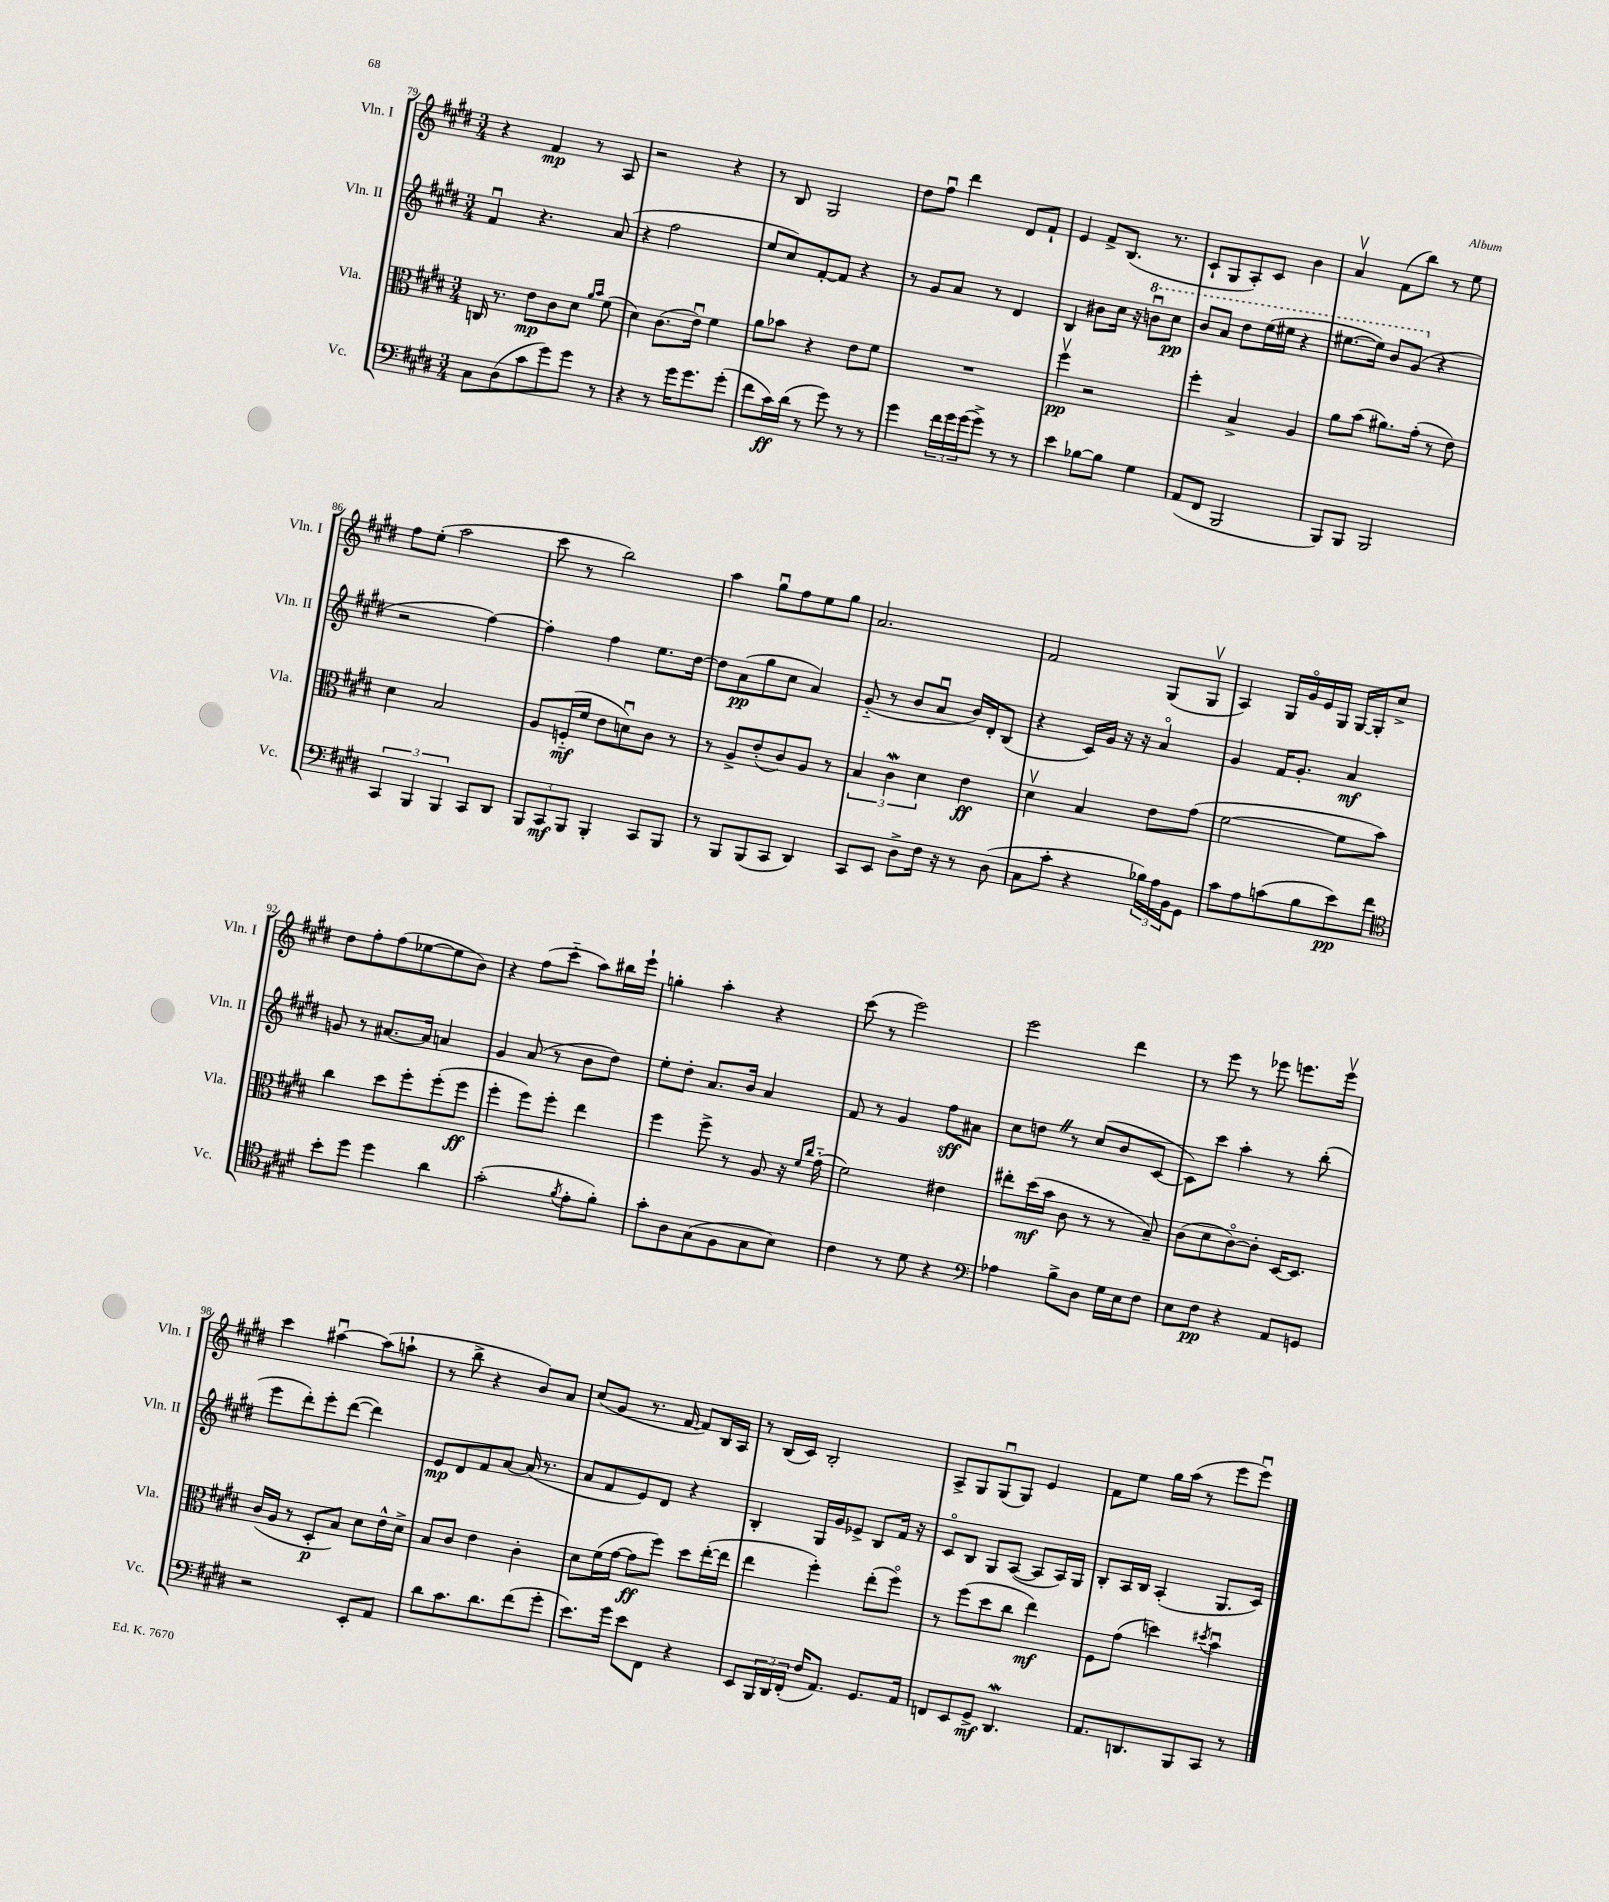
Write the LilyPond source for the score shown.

<<
\new StaffGroup <<
\new Staff = "s0" \with { instrumentName = "Vln. I" shortInstrumentName = "Vln. I" } {
    \clef treble \key e \major \numericTimeSignature \time 3/4
    r4 fis'4\mp r8 a8 |
    r2 r4 |
    r8 b8 gis2 |
    dis''8 fis''8\downbow dis'''4 dis'8 fis'8-! |
    e'4 fis'8-> b8.( r8. |
    cis'8-! gis8 a8-.) cis'8 b'4 |
    a'4\upbow fis'8( b''8) r8 e''8 |
    fis''8 e''8-.( a''2 |
    cis'''8 r8 b''2) |
    a''4 gis''8\downbow fis''8 e''8 gis''8 |
    a'2. |
    fis'2 gis8( gis8\upbow |
    a4) gis16 gis'16\flageolet e'16 gis16 gis16~ gis16-. cis''8-> |
    dis''8 fis''8-. fis''8( ees''8~ ees''8 b'8) |
    r4 fis''8( cis'''8-_ a''8) bis''16 e'''16-! |
    g''4-. a''4-. r4 |
    cis'''8( r8 e'''2) |
    e'''2 dis'''4 |
    r8 e'''8 r8 ees'''8 e'''8. e'''16\upbow |
    cis'''4 ais''4~\downbow ais''8( a''8-! |
    r8 b''8-> r4 b'8) a'8 |
    cis''8( gis'8 r8. fis'16~ fis'8) b16 a16 |
    r8 b16( cis'16) b2-. |
    a8-> gis8 gis8\downbow( gis8) e'4 |
    fis'8 e''8 gis''16 a''16( r8 e'''8 e'''8\downbow) \bar "|." |
}
\new Staff = "s1" \with { instrumentName = "Vln. II" shortInstrumentName = "Vln. II" } {
    \clef treble \key e \major \numericTimeSignature \time 3/4
    fis'4\downbow r4. a'8( |
    r4 fis''2 |
    e''8 cis''8) fis'8~-. fis'8 r4 |
    r8 gis'8 a'8 r8 dis'4 |
    b4 bis'8 cis''16 r16 \ottava #1 b''!8\downbow cis'''8\pp |
    b''8 a''8 dis'''8 e'''16( eis'''16 r4 |
    eis'''8.~ eis'''16) b''8 gis''8( \ottava #0 r4 |
    r2 fis''4~) |
    fis''4-. fis''4 e''8. dis''16~ |
    dis''8 a'8\pp( gis''8 cis''8 a'4) |
    gis'8-_( r8 b'8 a'8\downbow b'16) dis'16-. b8( |
    r4 cis'16) gis'16 r16 r16 a'4\flageolet |
    gis'4 fis'16 gis'8.-. a'4\mf |
    g'8 r8 ais'8.~ ais'16 a'4 |
    gis'4 a'8( r8 b'8 dis''8) |
    e''8-. dis''8-. a'8. b'16 a'4 |
    fis'8 r8 gis'4 fis''8\sff ais'8 |
    cis''8 d''8 \once \override BreathingSign.text = \markup { \musicglyph "scripts.caesura.straight" } \breathe r8 cis''8( b'8 cis'8~ |
    cis'8) cis'''8 a''4-. r8 b''8-.( |
    e'''8 dis'''8-.) e'''8-. dis'''8~( dis'''4) |
    e'8\mp dis'8 fis'8 a'8~ a'16( r8. |
    a'8 fis'8 e'8) dis'8 r4 |
    b4-. gis16 gis'16 ees'8-> b8 fis'16 r16 |
    cis'8\flageolet b8 gis8 a8~( a8 a16) gis16 |
    b8-. a16 b16 a4-.( gis8. cis'16) \bar "|." |
}
\new Staff = "s2" \with { instrumentName = "Vla." shortInstrumentName = "Vla." } {
    \clef alto \key e \major \numericTimeSignature \time 3/4
    c16 r8. e'8\mp cis'8 dis'8 \grace { a'16 b'16 } fis'8( |
    dis'4) cis'8.( e'16\downbow) fis'4 |
    a'8 bes'8 r4 e'8 fis'8 |
    R2. |
    fis''4\upbow\pp r2 |
    fis''4-. b4-> a4 |
    a'8 b'8( ais'8.) gis'16-.( r8 e'8) |
    dis'4 b2 |
    a8 f16-_\mf( fis'16 e'8 d'8\downbow) cis'8 r8 |
    r8 a8-> e'8-.( cis'8) a8 r8 |
    \tuplet 3/2 { b4 cis'4\mordent dis'4 } e'4\ff |
    dis'4\upbow b4 e'8 gis'8( |
    fis'2~ fis'8 b'8) |
    cis''4 dis''8 fis''8-. fis''8-.( fis''8\ff |
    fis''4-. fis''8) fis''8-. e''4 |
    fis''4 fis''8-> r8 a8 r16 \grace { fis'16 cis''16 } gis'16-_( |
    fis'2) eis'4 |
    eis''8-. dis''16\mf( b'16 cis'8 r8 r8 b8--) |
    cis'8( dis'8 cis'8~\flageolet) cis'8-. dis16~ dis8. |
    cis'16( a16 r8 dis8-.\p b8) dis'8 e'16-^ dis'16-> |
    b8 cis'8 e'4 cis'4-. |
    dis'8 fis'16( gis'16~ gis'8\ff fis''8) dis''8 e''16~-.( e''16 |
    e''4 fis''4-.) e''8-.( fis''8\flageolet) |
    r8 fis''8( dis''8 cis''8 e''4\mf) |
    fis8 gis'8( d''4) \acciaccatura { dis''8 } b'4\downbow \bar "|." |
}
\new Staff = "s3" \with { instrumentName = "Vc." shortInstrumentName = "Vc." } {
    \clef bass \key e \major \numericTimeSignature \time 3/4
    cis8 dis8( cis'8 gis'8) gis'8 r8 |
    r4 r8 gis'16 gis'8. gis'8-.( |
    fis'8 cis'16\ff) dis'16( r8 gis'8) r8 r8 |
    gis'4 \tuplet 3/2 { fis'16 gis'16 gis'16( } gis'8->) r8 r8 |
    e'4 bes8~ bes8 gis4 |
    a,8( fis,8 b,,2 |
    b,,8) b,,8 b,,2 |
    \tuplet 3/2 { cis,4 b,,4 b,,4 } cis,8 dis,8 |
    \tuplet 3/2 { b,,8 cis,8\mf b,,8 } b,,4-. cis,8 b,,8 |
    r8 b,,8 b,,8( cis,8 dis,4) |
    cis,8 e,8 dis8-> fis16 r16 r8 dis8( |
    cis8 cis'8-. r4 \tuplet 3/2 { bes16) a16 b,16 } gis,8 |
    cis'8 a8 c'8( b8 e'8\pp) fis'8 |
    \clef tenor b'8-. dis''8 dis''4 a'4 |
    gis'2-.( \acciaccatura { fis'8 } e'8-. fis'8-.) |
    gis'8-. a8 gis8( fis8 gis8 b8) |
    cis'4 r8 dis'8 r4 |
    \clef bass aes4 b8-> dis8 gis16 e16 fis8 |
    e8 fis8\pp r4 a,8 g,8 |
    r2 e,8-. a,8 |
    dis'8 cis'8. dis'8. fis'8( gis'8-. |
    e'8.) gis'16 e'8 fis,8 r4 |
    e,8 \tuplet 3/2 { b,,16 dis,16 fis,16-.( } fis16 a,8.) gis,8. a,16 |
    f,8 e,8 gis,8->\mf dis,4.\mordent |
    a,8. d,8. b,,8 cis,8 r8 \bar "|." |
}
>>
>>
\layout { \context { \Score currentBarNumber = #79 } }
